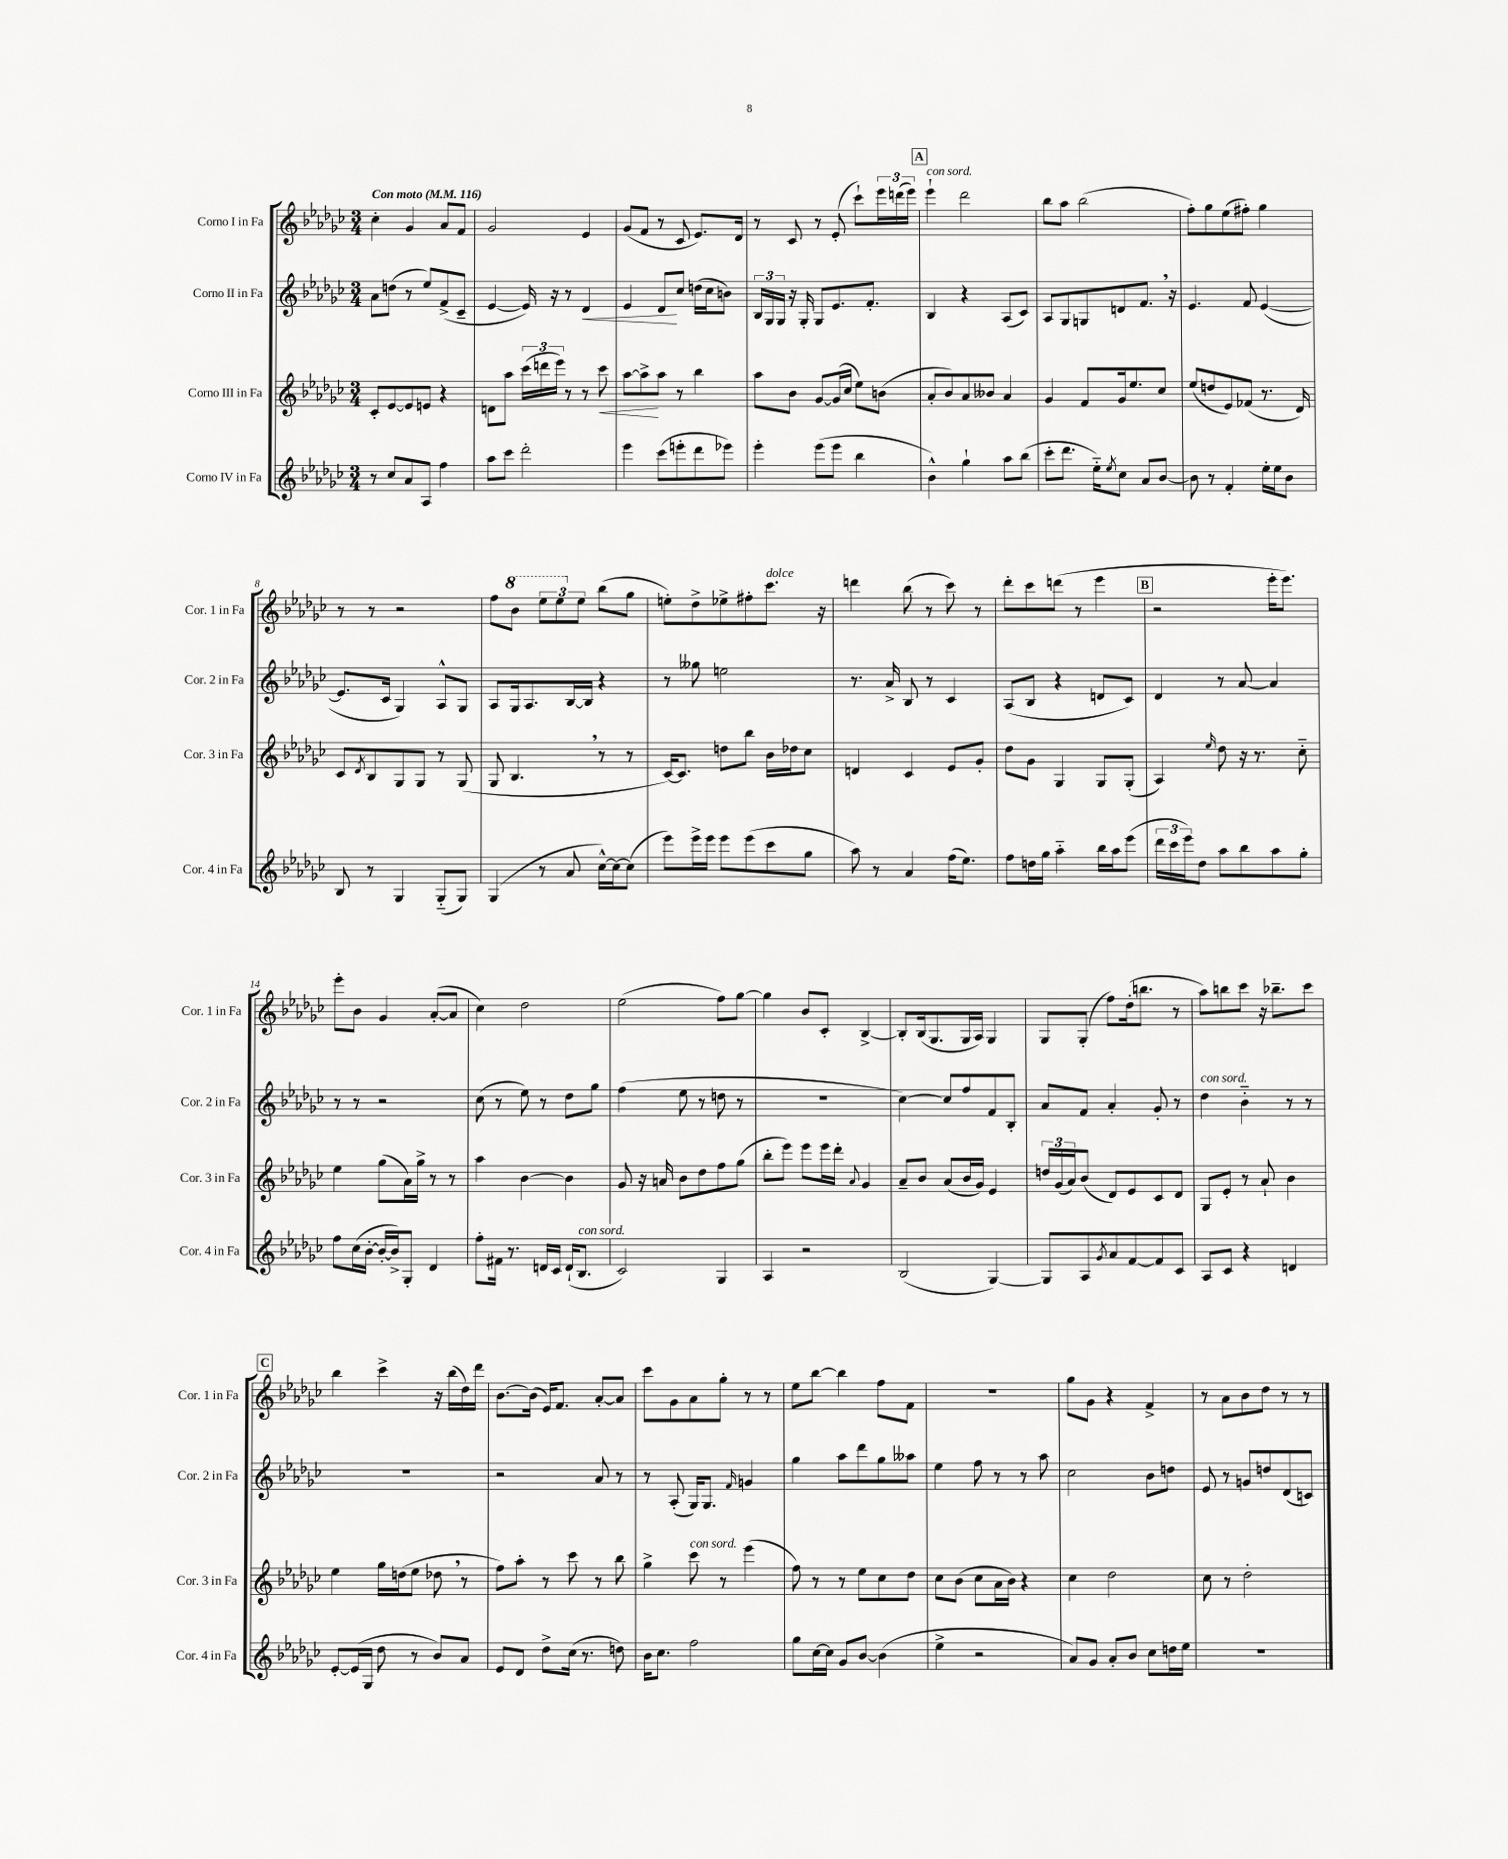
<<
\new StaffGroup <<
\new Staff = "s0" \with { instrumentName = "Corno I in Fa" shortInstrumentName = "Cor. 1 in Fa" } {
    \clef treble \key ges \major \numericTimeSignature \time 3/4 \tempo "Con moto" 4 = 116
    ces''4-. ges'4 aes'8 f'8 |
    ges'2 ees'4 |
    ges'8( f'8 r8 ces'8 ees'8.) des'16 |
    r8 ces'8 r8 ees'8-.( ces'''8-!) \tuplet 3/2 { ees'''16 d'''16( ees'''16) } |
    \mark \markup { \box "A" } ees'''4-!^\markup { \italic "con sord." } des'''2 |
    bes''8 aes''8 bes''2( |
    f''8-.) ges''8 ees''8( fis''8-.) ges''4 |
    r8 r8 r2 |
    f''8 \ottava #1 bes''8 \tuplet 3/2 { ees'''8 ees'''8 \ottava #0 ees''8 } bes''8( ges''8 |
    e''8-.) des''8-> ees''8-> fis''8-. ces'''8.^\markup { \italic "dolce" } r16 |
    d'''4 bes''8( r8 ces'''8) r8 |
    des'''8-. ces'''8 d'''8( r8 ees'''4 |
    \mark \markup { \box "B" } r2 ees'''16-. ees'''8.) |
    ees'''8-. bes'8 ges'4 aes'8~-.( aes'8 |
    ces''4) des''2 |
    ees''2( f''8) ges''8~ |
    ges''4 bes'8 ces'8-. bes4~-> |
    bes8-. bes16( ges8. ges16 aes16) ges4 |
    ges8 ges8-.( f''8) des''16-.( b''8. r8 |
    aes''8) b''8 ces'''8 r16 bes''8.-- ces'''8 |
    \mark \markup { \box "C" } bes''4 ces'''4-> r16 bes''16( des''16) des'''16 |
    bes'8.~ bes'16( ees'16) f'8. aes'8~-. aes'8 |
    ces'''8 ges'8 aes'8 ges''8-. r8 r8 |
    ees''8 bes''8~ bes''4 f''8 f'8 |
    R2. |
    ges''8 ges'8 r4 f'4-> |
    r8 aes'8 bes'8 des''8 r8 r8 \bar "|." |
}
\new Staff = "s1" \with { instrumentName = "Corno II in Fa" shortInstrumentName = "Cor. 2 in Fa" } {
    \clef treble \key ges \major \numericTimeSignature \time 3/4
    aes'8 d''8( r8 ees''8) f'8->( ces'8-- |
    ees'4~ ees'16) r16 r8 des'4\< |
    ees'4 des'8\! ces''8 d''16( ces''16 b'8) |
    \tuplet 3/2 { bes16 ges16 ges16 } r16 ges16-. ges8 ees'8. f'8.-. |
    \mark \markup { \box "A" } bes4 r4 aes8( ces'8) |
    aes8 ges8 g8 d'8 f'8. \breathe r16 |
    ees'4. f'8 ees'4~( |
    ees'8. ces'16 ges4) aes8-^ ges8 |
    aes8 ges16 aes8. bes16~ bes16 r4 |
    r8 geses''8 e''2 |
    r8. aes'16-> bes8 r8 ces'4 |
    aes8( bes8 r4 d'8 ces'8) |
    \mark \markup { \box "B" } des'4 r8 aes'8~ aes'4 |
    r8 r8 r2 |
    ces''8( r8 ees''8) r8 des''8 ges''8 |
    f''4( ees''8 r8 d''8 r8 |
    R2. |
    ces''4~) ces''8 f''8 f'8 bes8-. |
    aes'8 f'8 aes'4-. ges'8-. r8 |
    des''4^\markup { \italic "con sord." } bes'4-_ r8 r8 |
    \mark \markup { \box "C" } R2. |
    r2 aes'8 r8 |
    r8 aes8-.( ges16) ges8. \grace { f'16 } g'4 |
    ges''4 aes''8 des'''8 ges''8 aeses''8 |
    ees''4 f''8 r8 r8 aes''8 |
    ces''2 bes'8 d''8 |
    ees'8 r8 g'8 d''8 des'8( c'8) \bar "|." |
}
\new Staff = "s2" \with { instrumentName = "Corno III in Fa" shortInstrumentName = "Cor. 3 in Fa" } {
    \clef treble \key ges \major \numericTimeSignature \time 3/4
    ces'8-. ees'8~ ees'8 e'8 r4 |
    d'8 aes''8 \tuplet 3/2 { ces'''16( d'''16 ees'''16) } r8 r8 ces'''8\< |
    aes''8~ aes''8->\! aes''8 r8 bes''4 |
    aes''8 bes'8 ges'8~ ges'16( ces''16 ees''8) b'8( |
    \mark \markup { \box "A" } aes'8-. bes'8) aes'8 beses'8 aes'4 |
    ges'4 f'8 ges'16 ees''8. ces''8 |
    ees''8( d''8 ees'8) fes'8( r8. des'16) |
    ces'8 \acciaccatura { des'8 } bes8 ges8 ges8 r8 ges8( |
    ges8 bes4. \breathe r8 r8 |
    ces'16~) ces'8. d''8 bes''8 bes'16 des''16 ces''8 |
    d'4 ces'4 ees'8 ges'8-. |
    des''8 ges'8 ges4 ges8 ges8-.( |
    \mark \markup { \box "B" } aes4) \grace { ees''16 } des''8 r16 r8. ces''8-_ |
    ees''4 ges''8( aes'16) ges''16-> r8 r8 |
    aes''4 bes'4~ bes'4 |
    ges'8 r16 a'16 bes'8 des''8 f''8 ges''8( |
    bes''8-. ees'''8) ees'''8 ees'''16 des'''16-. \appoggiatura { aes'8 } ges'4 |
    aes'8-- bes'8 aes'8( bes'16 ges'16) ees'4 |
    \tuplet 3/2 { d''16 ges'16( aes'16) } bes'8( des'8) ees'8 ces'8 des'8 |
    ges8 ees'8-. r8 aes'8-! bes'4 |
    \mark \markup { \box "C" } ees''4 ges''16 d''16( ees''8 des''8 \breathe r8 |
    f''8) aes''8-. r8 ces'''8 r8 bes''8 |
    ges''4-> ces'''8^\markup { \italic "con sord." } r8 ees'''4( |
    f''8) r8 r8 ees''8 ces''8 des''8 |
    ces''8 bes'8( ces''8 aes'16 bes'16) r4 |
    ces''4 des''2 |
    ces''8 r8 des''2-. \bar "|." |
}
\new Staff = "s3" \with { instrumentName = "Corno IV in Fa" shortInstrumentName = "Cor. 4 in Fa" } {
    \clef treble \key ges \major \numericTimeSignature \time 3/4
    r8 ces''8 aes'8 aes8 f''4 |
    aes''8 ces'''8 des'''2-. |
    ees'''4 ces'''8( e'''8-. des'''8 ees'''8) |
    ees'''4-. ees'''8( ees'''8 bes''4 |
    \mark \markup { \box "A" } bes'4-^) ges''4-! aes''8 bes''8( |
    ces'''8-. des'''8. ees''16-_) \acciaccatura { ees''8 } ces''8 aes'8 bes'8~ |
    bes'8 r8 f'4-. ees''16-. ees''16 bes'8 |
    bes8 r8 ges4 ges8-_( ges8) |
    ges4( r8 aes'8 ces''16~-^) ces''16~ ces''8( |
    ees'''8) ees'''16-> ees'''16 ees'''8 ees'''8( ces'''8 ges''8 |
    aes''8) r8 aes'4 f''16( ees''8.) |
    f''8 d''16 ges''16 aes''4-_ bes''16 aes''16 ees'''8( |
    \mark \markup { \box "B" } \tuplet 3/2 { des'''16 ces'''16 ees'''16) } des''8 aes''8 bes''8 aes''8 ges''8-. |
    f''8 ces''16( bes'16~-. bes'16~-. bes'16->) ges8-. des'4 |
    f''8-. fis'16 r8. d'16 ces'16 d'16-!( bes8.^\markup { \italic "con sord." } |
    ces'2) ges4 |
    aes4 r2 |
    bes2( ges4~) |
    ges8 aes8 \acciaccatura { ges'8 } aes'8 f'8~ f'8 ces'8 |
    aes8 ces'8 r4 d'4 |
    \mark \markup { \box "C" } ees'8~-. ees'16( ges16 des''8 r8 bes'8) aes'8 |
    ees'8 des'8 des''8-> ces''16( r8. d''8) |
    bes'16 ces''8. f''2 |
    ges''8 ces''16~ ces''16 ges'8 bes'8~ bes'4( |
    ees''4-> r2 |
    aes'8) ges'8 aes'8-. bes'8 ces''8 d''16 ees''16 |
    R2. \bar "|." |
}
>>
>>
